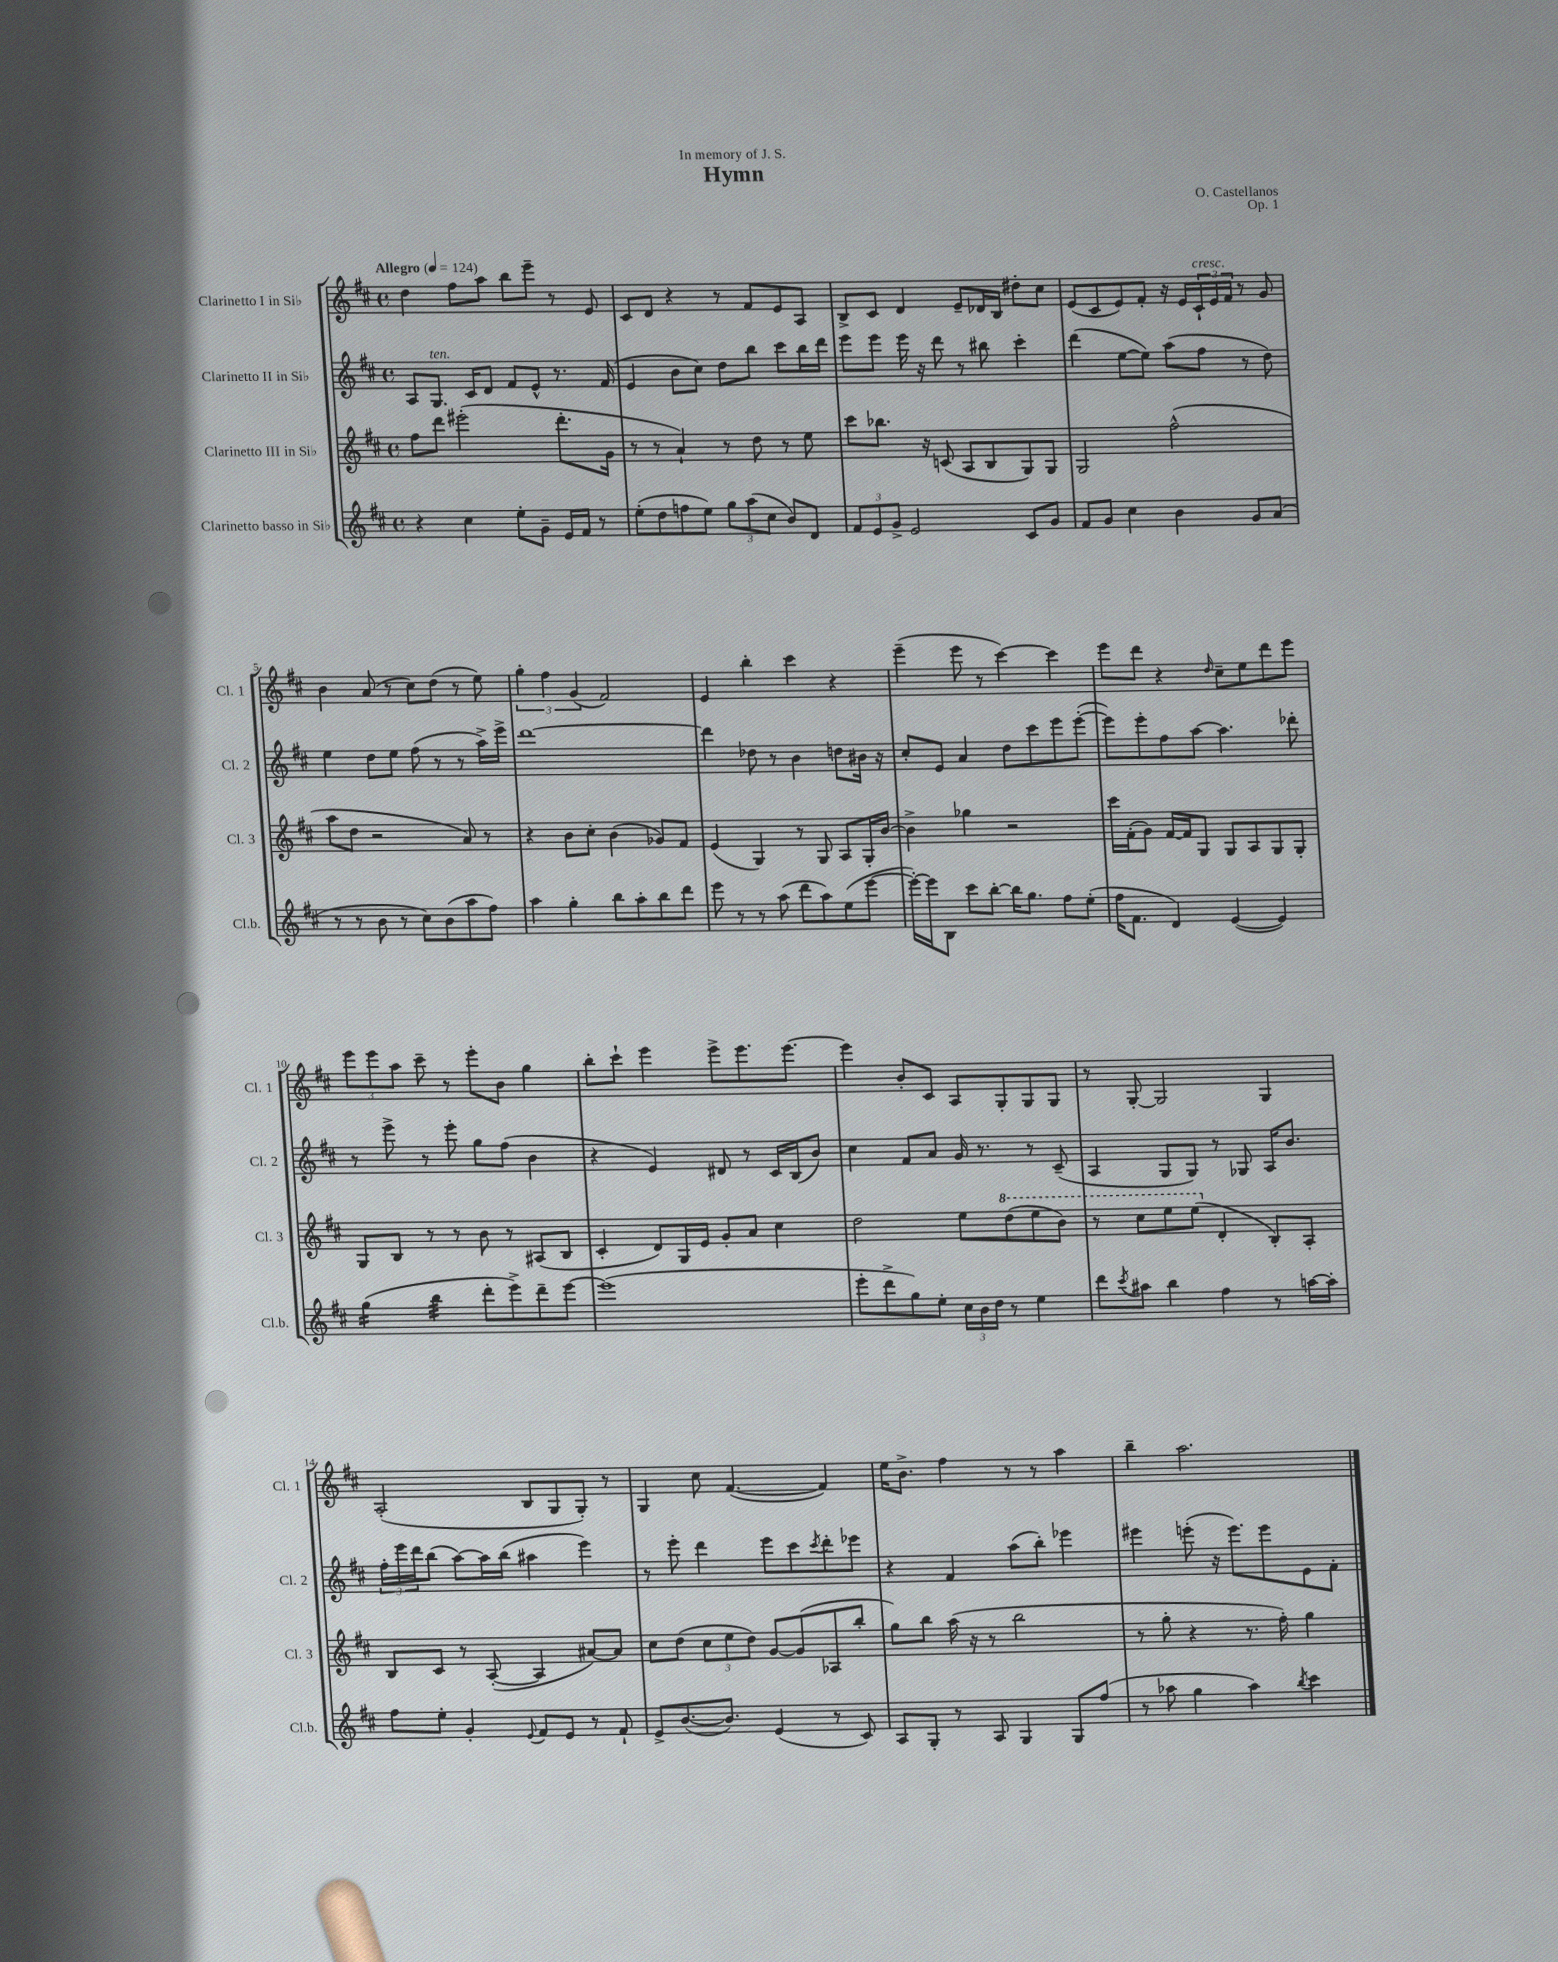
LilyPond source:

\header { title = "Hymn" composer = "O. Castellanos" dedication = "In memory of J. S." opus = "Op. 1" }
<<
\new StaffGroup <<
\new Staff = "s0" \with { instrumentName = "Clarinetto I in Sib" shortInstrumentName = "Cl. 1" } {
    \clef treble \key d \major \defaultTimeSignature \time 4/4 \tempo "Allegro" 4 = 124
    d''4 fis''8 a''8 b''8 e'''8-- r8 e'8 |
    cis'8 d'8 r4 r8 fis'8 e'8 a8 |
    b8-> cis'8 d'4 e'8-- des'16 b16 dis''8-. cis''8 |
    e'8( cis'8 e'8) fis'8-. r16 e'16 \tuplet 3/2 { cis'16-!^\markup { \italic "cresc." } e'16 fis'16 } r8 g'8 |
    b'4 a'8( r8 cis''8) d''8( r8 e''8) |
    \tuplet 3/2 { g''4-. fis''4 g'4( } fis'2) |
    e'4 b''4-. cis'''4 r4 |
    e'''4--( e'''8 r8 cis'''4~) cis'''4 |
    e'''8 d'''8 r4 \grace { d''16 } cis''8-- e''8 d'''8 e'''8 |
    \tuplet 3/2 { e'''8 e'''8 a''8 } cis'''8-- r8 e'''8-. b'8 g''4 |
    b''8-. cis'''8-! e'''4 e'''8-> e'''8. e'''8.~ |
    e'''4 b'8-. cis'8 a8 g8-. g8 g8 |
    r8 g8~-. g2 g4 |
    a2-.( b8 g8 g8-.) r8 |
    g4 cis''8 fis'4.~( fis'4) |
    e''16 b'8.-> fis''4 r8 r8 a''4 |
    b''4-- a''2. \bar "|." |
}
\new Staff = "s1" \with { instrumentName = "Clarinetto II in Sib" shortInstrumentName = "Cl. 2" } {
    \clef treble \key d \major \defaultTimeSignature \time 4/4
    a8 g8.^\markup { \italic "ten." } cis'16 d'8 fis'8 e'8-^ r8. fis'16( |
    e'4 b'8 cis''8) d''8 b''8 cis'''8 b''16 d'''16 |
    e'''8 e'''8 e'''16 r16 d'''8 r8 bis''8 cis'''4-. |
    d'''4( e''8~ e''8) a''8( fis''8 r8 d''8) |
    e''4 d''8 e''8 fis''8( r8 r8 a''16->) e'''16-> |
    d'''1~ |
    d'''4 des''8 r8 b'4 d''8 bis'16 r16 |
    cis''8-. e'8 a'4 d''8 cis'''8 e'''8 e'''8~-.( |
    e'''8) e'''8-. fis''8 a''8~ a''4. des'''8-. |
    r8 e'''8-> r8 e'''8-. g''8 fis''8( b'4 |
    r4 e'4) dis'8 r8 cis'16 b16( b'8) |
    cis''4 fis'8 a'8 g'16 r8. r8 cis'8--( |
    a4 g8 g8) r8 ges8 a16 b'8. |
    \tuplet 3/2 { fis''16-. e'''16 d'''16 } b''8( a''8~) a''16 b''16( ais''4 e'''4) |
    r8 e'''8-. d'''4 e'''8 cis'''8 \acciaccatura { cis'''8 } d'''8-. ees'''8 |
    r4 fis'4 a''8( b''8-.) ees'''4 |
    eis'''4 e'''8-.( r16 e'''8.) e'''8 e'8 fis'8-. \bar "|." |
}
\new Staff = "s2" \with { instrumentName = "Clarinetto III in Sib" shortInstrumentName = "Cl. 3" } {
    \clef treble \key d \major \defaultTimeSignature \time 4/4
    fis''8 d'''8 eis'''2-.( d'''8.-. g'16 |
    r8 r8 a'4-!) r8 d''8 r8 e''8 |
    cis'''8 bes''8. r16 c'8( a8 b8 g8) g8 |
    g2 fis''2-^( |
    a''8 d''8 r2 a'8) r8 |
    r4 b'8 cis''8-. b'4( ges'8) fis'8 |
    e'4( g4) r8 g8 a8 g16-. b'16~ |
    b'4-> ges''4 r2 |
    cis'''16 fis'16-.( g'8) fis'16~ fis'16 g8 g8 a8 g8 g8-. |
    g8 b8 r8 r8 b'8 r8 ais8( b8 |
    cis'4-. d'8) g16 e'16 g'8-. a'8 cis''4 |
    d''2 e''8 \ottava #1 d'''8( e'''8 b''8) |
    r8 cis'''8 e'''8 e'''8( \ottava #0 d'4-. b8-.) a8-. |
    b8 cis'8 r8 a8~-.( a4 ais'8~) ais'8 |
    cis''8 d''8( \tuplet 3/2 { cis''8 e''8 d''8) } g'8~ g'8( aes8 b''8-. |
    g''8) b''8 a''16( r16 r8 b''2 |
    r8 g''8-. r4 r8. fis''16-.) g''4 \bar "|." |
}
\new Staff = "s3" \with { instrumentName = "Clarinetto basso in Sib" shortInstrumentName = "Cl.b." } {
    \clef treble \key d \major \defaultTimeSignature \time 4/4
    r4 cis''4 e''8-. g'8-- e'16 fis'16 r8 |
    e''8-.( d''8 f''8 e''8) \tuplet 3/2 { g''8 a''8( cis''8 } b'8) d'8 |
    \tuplet 3/2 { fis'8 e'8 g'8-> } e'2 cis'8 g'8 |
    fis'8 g'8 cis''4 b'4 g'8 a'8( |
    r8 r8 b'8 r8 cis''8) b'8( a''8 fis''8) |
    a''4 g''4-. b''8 a''8-. b''8 d'''8 |
    e'''8 r8 r8 a''8( d'''8 a''8) e''8( e'''8~ |
    e'''16~-.) e'''16 b8 cis'''8 b''8~-. b''16 g''8. fis''8 e''8-.( |
    fis''16 fis'8. d'4) e'4~( e'4) |
    g''4:16( b''4:32 d'''8-. e'''8->) d'''8-- e'''8~ |
    e'''1( |
    e'''8-. d'''8-> g''8) e''8-. \tuplet 3/2 { cis''16 b'16 d''16 } r8 e''4 |
    d'''8 \acciaccatura { cis'''8 } ais''8 b''4 fis''4 r8 a''16~ a''16-. |
    fis''8 e''8-. g'4-. \appoggiatura { e'8 } fis'8 e'8 r8 fis'8-! |
    e'8-> b'8.~( b'8.) e'4( r8 cis'8) |
    a8 g8-. r8 a8 g4 g8 fis''8( |
    r8 aes''8 g''4 aes''4) \acciaccatura { b''8 } cis'''4 \bar "|." |
}
>>
>>
